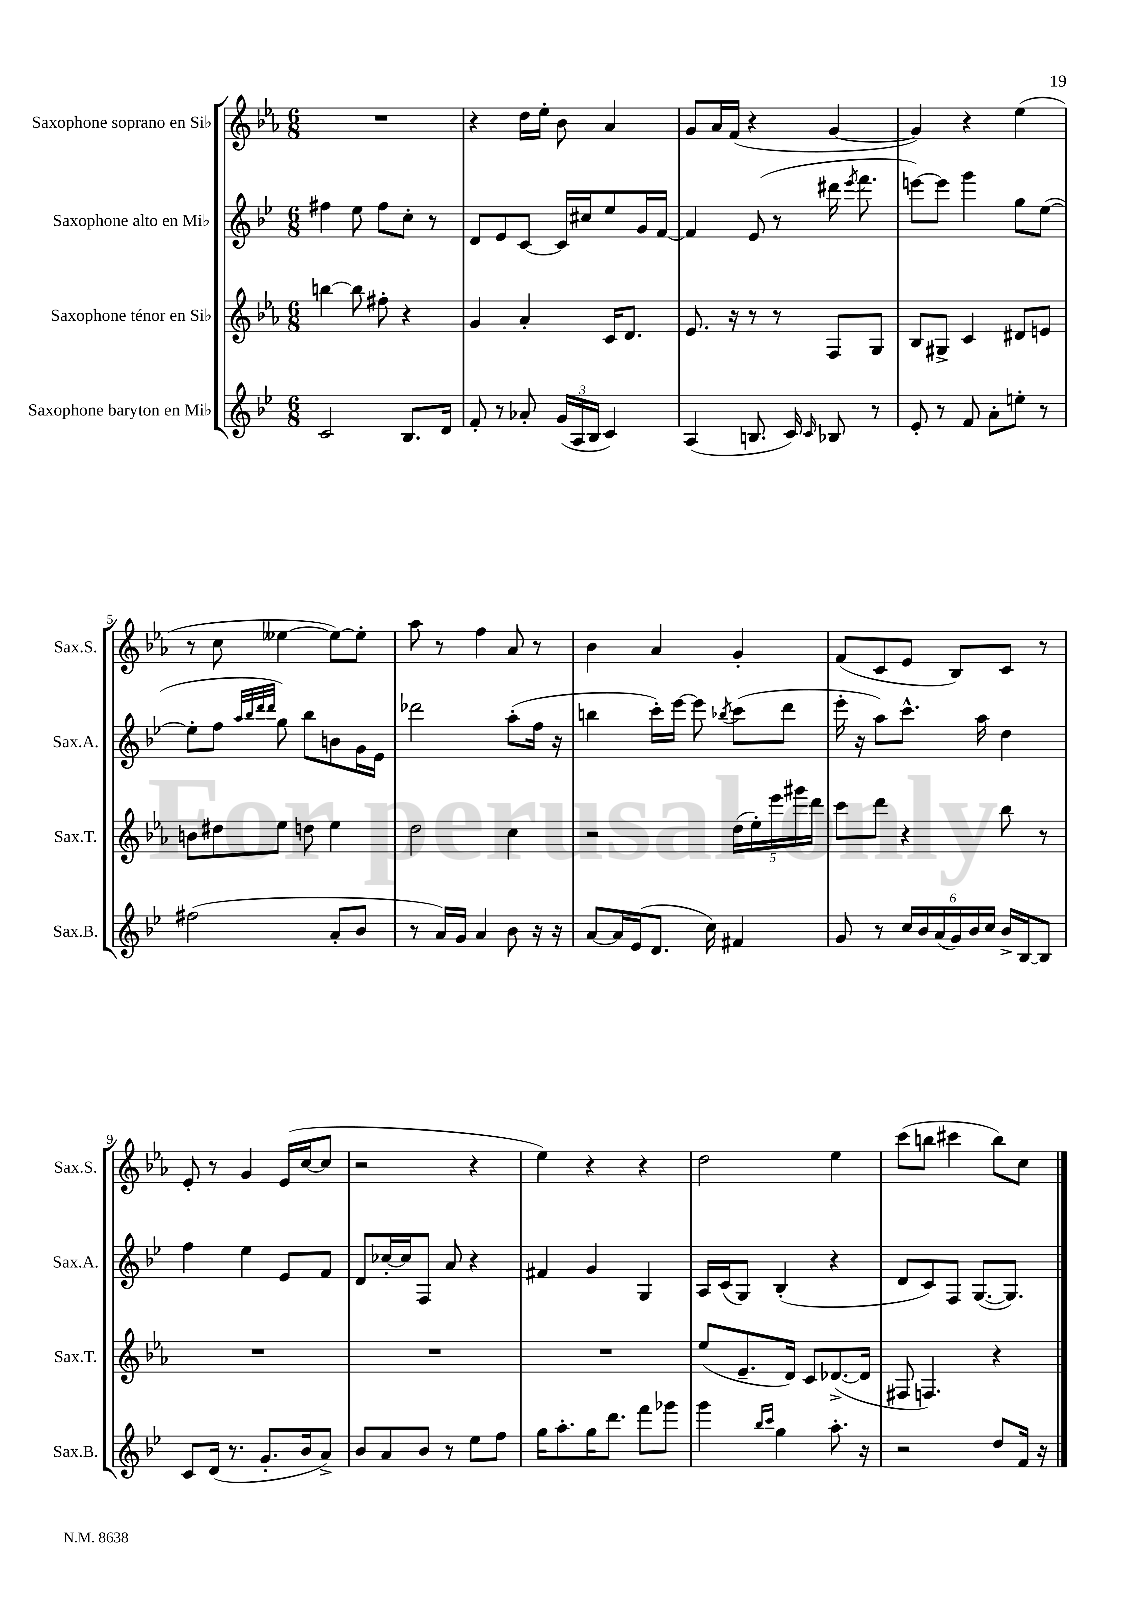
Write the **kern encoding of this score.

**kern	**kern	**kern	**kern
*staff4	*staff3	*staff2	*staff1
*clefG2	*clefG2	*clefG2	*clefG2
*k[b-e-]	*k[b-e-a-]	*k[b-e-]	*k[b-e-a-]
*M6/8	*M6/8	*M6/8	*M6/8
2c	[4bb	4ff#	2.r
.	8bb]	8ee-	.
.	8ff#'	8ff#	.
8.B-	4r	8cc'	.
.	.	8r	.
16d	.	.	.
=	=	=	=
8f'	4g	8d	4r
8r	.	8e-	.
8a-'	4a-'	[8c	16dd
.	.	.	16ee-'
(24g	.	16c]	8b-
24A	.	.	.
.	.	16cc#	.
24B-	.	.	.
4c)	16c	8ee-	4a-
.	8.d	.	.
.	.	16g	.
.	.	[16f	.
=	=	=	=
(4A	8.e-	4f]	8g
.	.	.	16a-
.	16r	.	(16f
8.B	8r	(8e-	4r
.	8r	8r	.
16c)	.	.	.
16qqc	.	.	.
8B-	8F	16ddd#	[4g
.	.	8qeee-	.
.	.	8.fff	.
8r	8G	.	.
=	=	=	=
8e-'	8B-	[8eee)	4g])
8r	8G#^	8eee]	.
8f	4c	4ggg	4r
8a'	.	.	.
8ee'	8d#	8gg	(4ee-
8r	8e	([8ee-	.
=	=	=	=
(2ff#	8b	8ee-']	8r
.	8dd#	8ff	8cc
.	.	32qqaa	.
.	.	32qqbb-	.
.	.	32qqddd	.
.	.	32qqddd	.
.	8ee-	8gg)	[4ee--
.	8dd	8bb-	.
8a'	4ee-	8b	8ee--_)
8b-	.	16g	8ee--']
.	.	16e-	.
=	=	=	=
8r	2dd	2ddd-	8aa-
16a)	.	.	8r
16g	.	.	.
4a	.	.	4ff
8b-	4cc	(8aa'	8a-
16r	.	16ff	8r
16r	.	16r	.
=	=	=	=
[8a	2r	4bb	4b-
16a]	.	.	.
(16e-	.	.	.
8.d	.	16ccc')	4a-
.	.	[16eee-	.
.	.	8eee-]	.
16cc)	.	.	.
.	.	8qbb-	.
4f#	(20dd	(8ccc	4g'
.	20ee-')	.	.
.	20eee-	.	.
.	.	8ddd	.
.	20ggg#	.	.
.	20ddd	.	.
=	=	=	=
8g	8ccc	16eee-'	(8f
.	.	16r	.
8r	8ddd	8aa)	8c
24cc	4r	8.ccc^^	8e-
24b-	.	.	.
(24a	.	.	.
24g)	.	.	8B-)
24b-	.	.	.
.	.	16aa	.
24cc	.	.	.
16b-^	8bb-	4dd	8c
[16B-	.	.	.
8B-]	8r	.	8r
=	=	=	=
8c	2.r	4ff	8e-'
(16d	.	.	8r
8.r	.	.	.
.	.	4ee-	4g
8.g'	.	.	.
.	.	8e-	(16e-
16b-	.	.	[16cc
8a^)	.	8f	8cc]
=	=	=	=
8b-	2.r	8d	2r
8a	.	[16cc-'	.
.	.	16cc-]	.
8b-	.	8F	.
8r	.	8a	.
8ee-	.	4r	4r
8ff	.	.	.
=	=	=	=
16gg	2.r	4f#	4ee-)
8.aa'	.	.	.
16gg	.	4g	4r
8.ddd	.	.	.
8fff	.	4G	4r
8ggg-	.	.	.
=	=	=	=
4ggg	(8ee-	16A	2dd
.	.	(16c	.
.	8.e-~	8G)	.
16qqbb-	.	.	.
16qqccc	.	.	.
4gg	.	(4B-'	.
.	16d)	.	.
.	8c	.	.
8.aa'	([8.d-^	4r	4ee-
16r	16d-]	.	.
=	=	=	=
2r	8F#	8d	(8ccc
.	4.F)	8c)	8bb
.	.	8F	4ccc#
.	.	([8.G	.
8dd	4r	.	8bb)
.	.	8.G])	.
16f	.	.	8cc
16r	.	.	.
==	==	==	==
*-	*-	*-	*-
